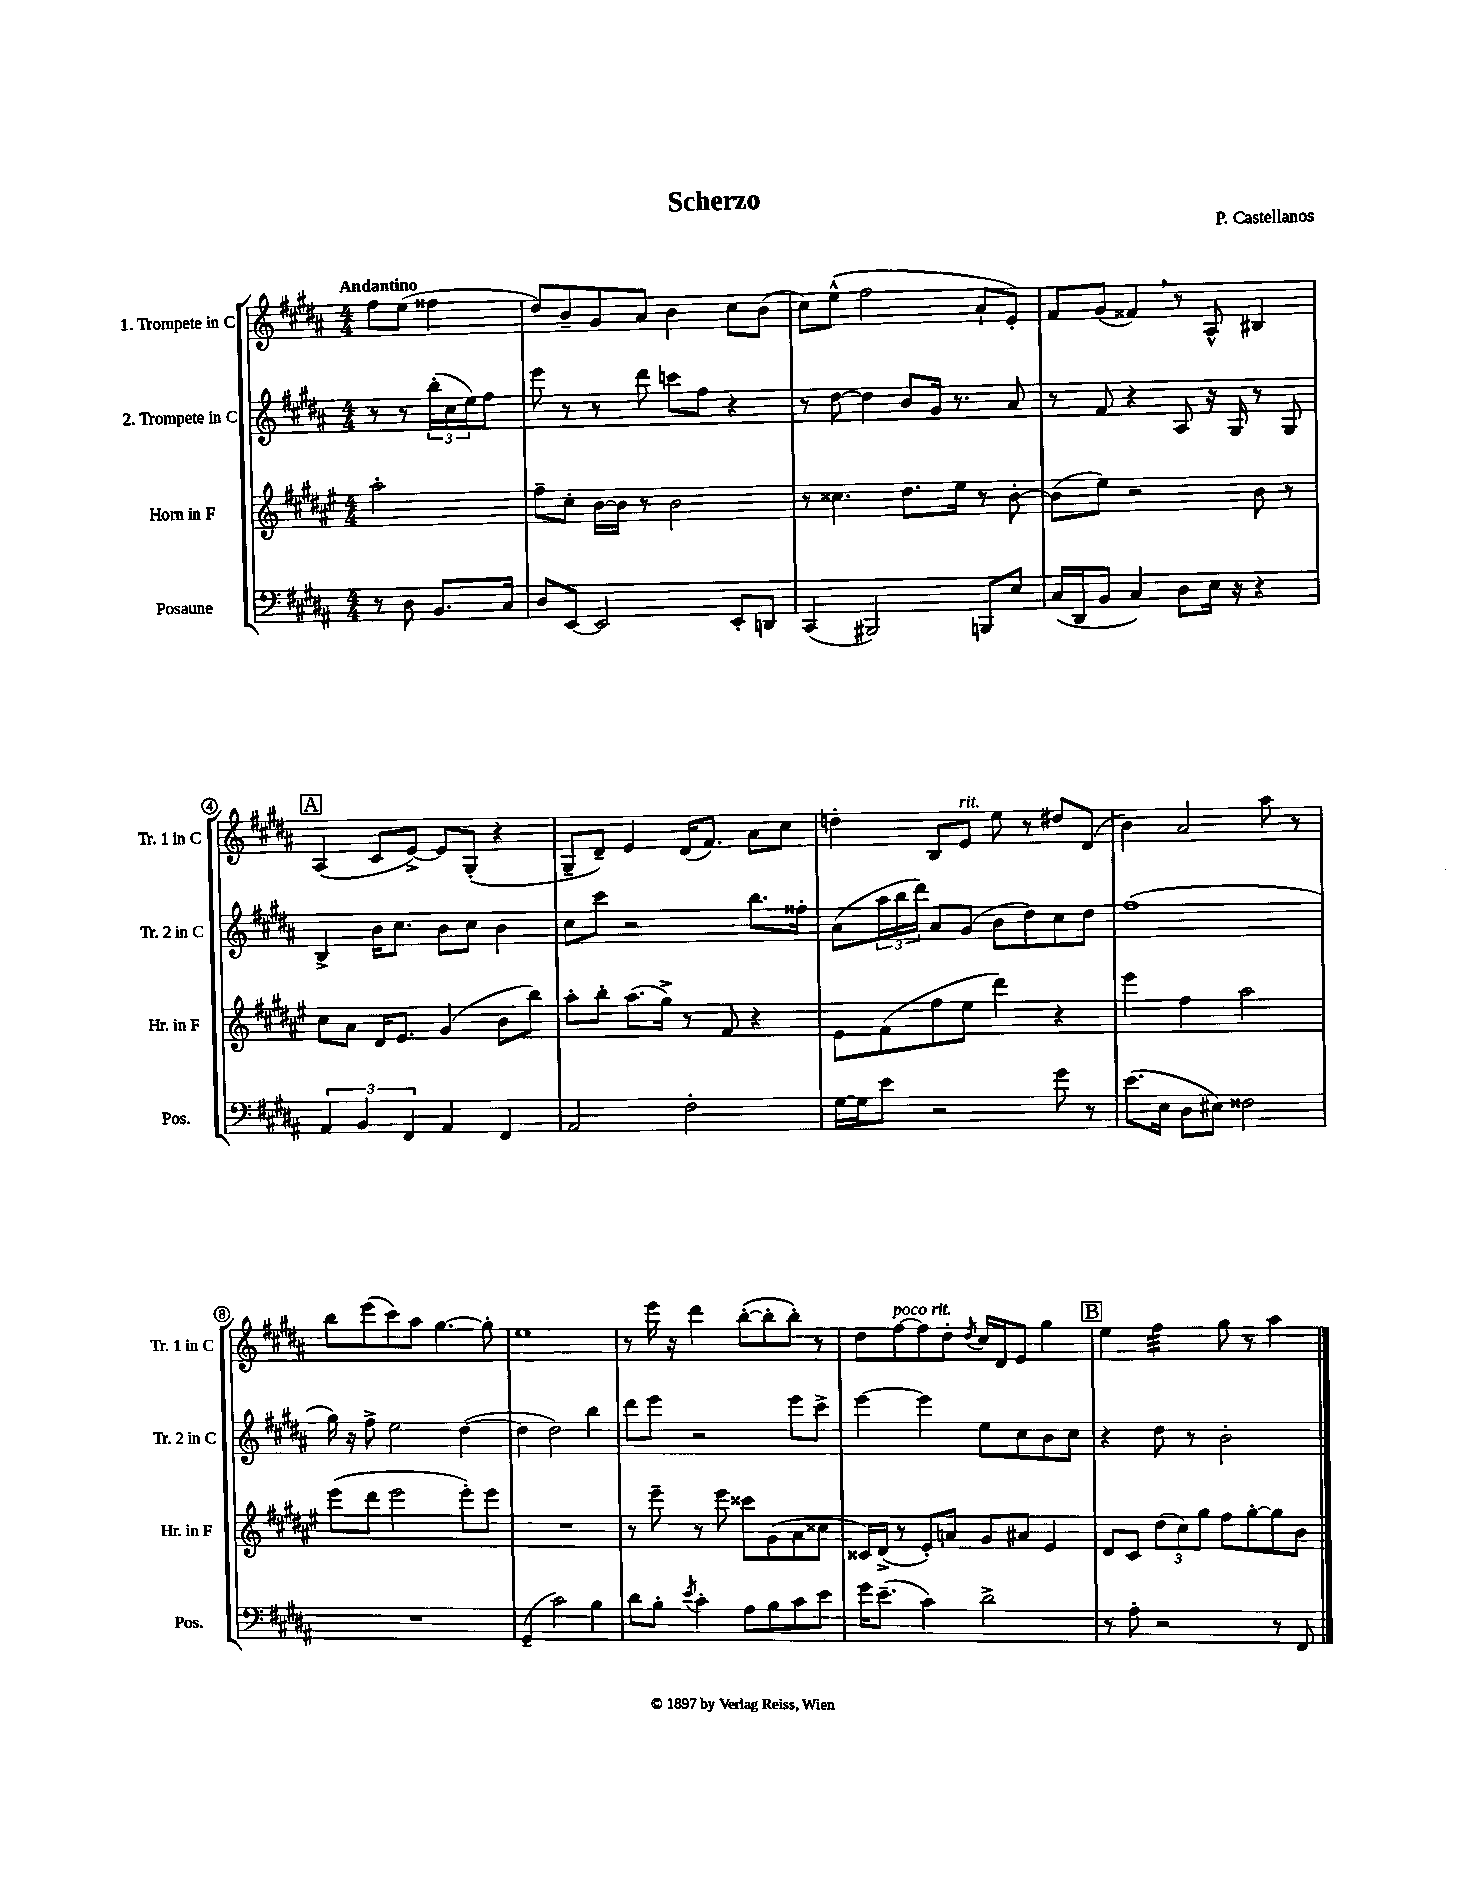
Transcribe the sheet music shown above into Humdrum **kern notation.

**kern	**kern	**kern	**kern
*part4	*part3	*part2	*part1
*staff4	*staff3	*staff2	*staff1
*I"Posaune	*I"Horn in F	*I"2. Trompete in C	*I"1. Trompete in C
*I'Pos.	*I'Hr. in F	*I'Tr. 2 in C	*I'Tr. 1 in C
*clefF4	*clefG2	*clefG2	*clefG2
*k[f#c#g#d#a#]	*k[f#c#g#d#a#e#]	*k[f#c#g#d#a#]	*k[f#c#g#d#a#]
*M4/4	*M4/4	*M4/4	*M4/4
=	=	=	=
!	!	!	!LO:TX:a:B:t=Andantino
8r	2aa#'\	8r	8ff#\L
8D#\	.	8r	(8ee\J
8.BB/L	.	(24bb'\LL	4ff##X\
.	.	24cc#\	.
.	.	24ee\J)	.
.	.	8ff#\J	.
16C#/Jk	.	.	.
=1	=1	=1	=1
8D#/L	8ff#~\L	8eee\	8dd#/L)
[8EE/J	8cc#'\J	8r	8b~/
2EE/]	[16b\LL	8r	8g#/
.	16b\JJ]	.	.
.	8r	8ddd#\	8a#/J
.	2b\	8cccn\L	4b\
.	.	8ff#\J	.
8EE'/L	.	4r	8cc#\L
8DDn/J	.	.	(8b\J
=2	=2	=2	=2
(4CC#/	8r	8r	8cc#\L)
.	4.cc##X\	[8dd#\	(8ee^^\J
2BBB#X/)	.	4dd#\]	2ff#\
.	8.dd#\L	8b/L	.
.	.	16g#/Jk	.
.	16ee#\Jk	8.r	.
8BBBn/L	8r	.	8a#`/L
8E/J	[8b'\	8a#/	8e'/J)
=3	=3	=3	=3
(16C#/LL	(8b\L]	8r	8f#/L
16DD#/J	.	.	.
8BB/J	8ee#\J)	8f#/	(8g#/J
4C#/)	2r	4r	4f##X,/)
8D#\L	.	8A#/	8r
16E\Jk	.	16r	8A#^^/
16r	.	16G#/	.
4r	8b\	8r	4B#X/
.	8r	8G#/	.
!!LO:LB:g=z
!!LO:REH:place=s1:t=A
=4	=4	=4	=4
6AA#/	8cc#\L	4B^/	(4A#/
.	8a#\J	.	.
6BB/	.	.	.
.	16d#/KL	16b\KL	8c#/L
.	8.e#/J	8.cc#\J	.
6FF#/	.	.	.
.	.	.	[8e^/J)
4AA#/	(4g#/	8b\L	8e/L]
.	.	8cc#\J	(8G#'/J
4FF#/	8b\L	4b\	4r
.	8bb\J)	.	.
=5	=5	=5	=5
2AA#/	8aa#'\L	8cc#\L	8G#~/L
.	8bb'\J	8ccc#\J	8d#~/J)
.	(8.aa#\L	2r	4e/
.	16gg#^\Jk)	.	.
2F#'\	8r	.	(16d#/KL
.	.	.	8.f#/J)
.	8f#/	.	.
.	4r	8.bb\L	8a#\L
.	.	.	8cc#\J
.	.	16ff##X'\Jk	.
=6	=6	=6	=6
[16G#\LL	8e#\L	(8a#\L	4ddn'\
16G#\J]	.	.	.
8e\J	(8f#\	24aa#\L	.
.	.	24bb\	.
.	.	24ddd#\JJ)	.
2r	8ff#\	8a#/L	8B/L
!	!	!	!LO:TX:a:i:t=rit.
.	8ee#\J	(8g#/J	8e/J
.	4ddd#\)	8b\L	8ee\
.	.	8dd#\)	8r
8g#\	4r	8cc#\	8dd#X/L
8r	.	8dd#\J	(8d#/J
=7	=7	=7	=7
(8.e\L	4eee#\	(1ff#	4b\)
16E\Jk	.	.	.
8D#\L	4ff#\	.	2a#/
8E#X\J)	.	.	.
2F##X\	2aa#\	.	.
.	.	.	8aa#\
.	.	.	8r
!!LO:LB:g=z
=8	=8	=8	=8
1r	(8eee#\L	16gg#\)	8bb\L
.	.	16r	.
.	8ddd#\J	8ff#^\	(8eee\
.	2eee#\	2ee\	8ccc#\)
.	.	.	8aa#\J
.	.	.	[4.gg#\
.	8eee#'\L)	([4dd#\	.
.	8eee#\J	.	8gg#'\]
=9	=9	=9	=9
(4GG#~/	1r	4dd#\]	1ee
2c#\)	.	2dd#\)	.
4B\	.	4bb\	.
=10	=10	=10	=10
8d#\L	8r	8ddd#\L	8r
8B'\J	8eee#~\	8eee\J	16eee\
.	.	.	16r
8qe/	.	.	.
4c#'\	8r	2r	4ddd#\
.	8eee#\	.	.
8A#\L	8ccc##X\L	.	([8bb'\L
8B\	(8g#\	.	8bb'\]
8c#\	8a#\	8eee\L	8bb'\J)
8e\J	8cc##X\J	8ccc#^\J	8r
=11	=11	=11	=11
16g#\KL	16c##X/LL)	[4eee\	8dd#\L
(8.e~\J	(16d#^/JJ	.	.
!	!	!	!LO:TX:a:i:t=poco rit.
.	8r	.	[8ff#\
4c#\)	8e#'/L)	4eee\]	8ff#\]
.	8an/J	.	8dd#'\J
.	.	.	8qdd#/
2d#^\	8g#/L	8ee\L	16cc#/LL
.	.	.	16d#/J
.	8a#X/J	8cc#\	8e/J
.	4e#/	8b\	4gg#\
.	.	8cc#\J	.
!!LO:REH:place=s1:t=B
=12	=12	=12	=12
8r	8d#/L	4r	4ee\
8A#'\	8c#/J	.	.
*	*	*	*tremolo
2r	(12dd#\L	8dd#\	32ff#\LLL
.	.	.	32ff#\
.	.	.	32ff#\
.	12cc#\)	.	.
.	.	.	32ff#\
.	.	8r	32ff#\
.	.	.	32ff#\
.	12gg#\J	.	.
.	.	.	32ff#\
.	.	.	32ff#\JJJ
*	*	*	*Xtremolo
.	8ff#\L	2b'\	8gg#\
.	[8gg#'\	.	8r
8r	8gg#\]	.	4aa#\
8FF#/	8b\J	.	.
==	==	==	==
*-	*-	*-	*-
